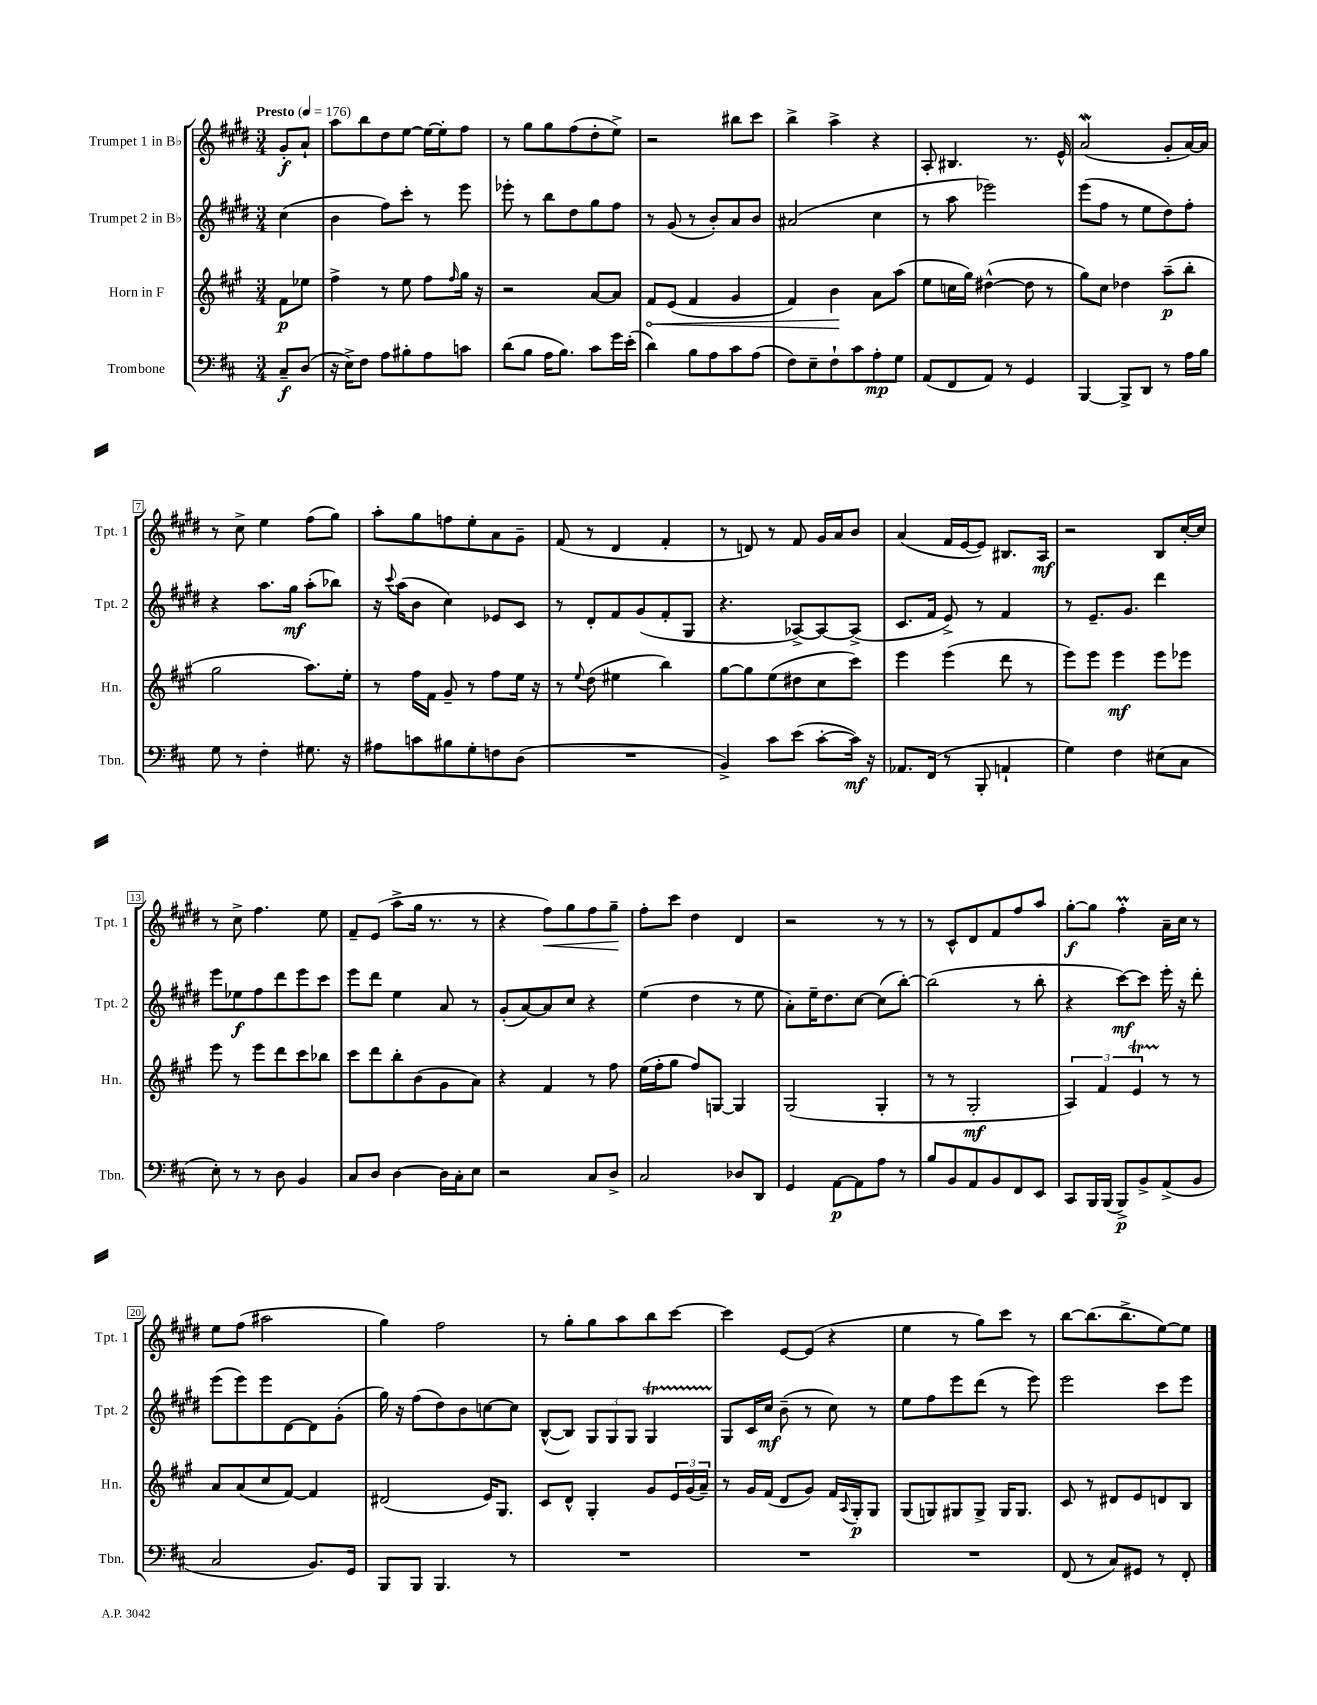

**kern	**dynam	**kern	**dynam	**kern	**dynam	**kern	**dynam
*part4	*part4	*part3	*part3	*part2	*part2	*part1	*part1
*staff4	*staff4	*staff3	*staff3	*staff2	*staff2	*staff1	*staff1
*I"Trombone	*	*I"Horn in F	*	*I"Trumpet 2 in B♭	*	*I"Trumpet 1 in B♭	*
*I'Tbn.	*	*I'Hn.	*	*I'Tpt. 2	*	*I'Tpt. 1	*
*clefF4	*	*clefG2	*	*clefG2	*	*clefG2	*
*k[f#c#]	*	*k[f#c#g#]	*	*k[f#c#g#d#]	*	*k[f#c#g#d#]	*
*M3/4	*	*M3/4	*	*M3/4	*	*M3/4	*
*MM176	*	*MM176	*	*MM176	*	*MM176	*
=	=	=	=	=	=	=	=
!	!	!	!	!	!	!LO:TX:a:B:t=Presto	!
8C#~/L	f	8f#\L	p	(4cc#\	.	8g#'/L	f
(8D/J	.	8ee-X\J	.	.	.	8a`/J	.
=1	=1	=1	=1	=1	=1	=1	=1
16r	.	4ff#^\	.	4b\	.	8aa\L	.
16E^\KL)	.	.	.	.	.	.	.
8F#\J	.	.	.	.	.	8bb\	.
8A\L	.	8r	.	8ff#\L)	.	8dd#\	.
8B#X'\	.	8ee\	.	8ccc#'\J	.	[8ee\J	.
8A\	.	8ff#\L	.	8r	.	16ee\LL_	.
.	.	.	.	.	.	16ee'\J]	.
.	.	16qqff#/	.	.	.	.	.
8cn\J	.	16gg#\Jk	.	8eee\	.	8ff#\J	.
.	.	16r	.	.	.	.	.
=2	=2	=2	=2	=2	=2	=2	=2
(8d\L	.	2r	.	8eee-X'\	.	8r	.
8B\J	.	.	.	8r	.	8gg#\L	.
16A\KL	.	.	.	8bb\L	.	8gg#\	.
8.B\J)	.	.	.	.	.	.	.
.	.	.	.	8dd#\	.	(8ff#\	.
8c#\L	.	[8a/L	.	8gg#\	.	8dd#'\	.
16g\L	.	8a/J]	.	8ff#\J	.	8ee^\J)	.
(16e'\JJ	.	.	.	.	.	.	.
=3	=3	=3	=3	=3	=3	=3	=3
!	!	!	!LO:HP:b	!	!	!	!
4d\)	.	8f#/L	<	8r	.	2r	.
.	.	(8e/J	.	(8g#/	.	.	.
8B\L	.	4f#/	.	8r	.	.	.
8A\	.	.	.	8b'/L)	.	.	.
8c#\	.	4g#/	.	8a/	.	8bb#X\L	.
(8A\J	.	.	.	8b/J	.	8ccc#\J	.
=4	=4	=4	=4	=4	=4	=4	=4
8F#\L)	.	4f#/)	.	(2a#X/	.	4bb^\	.
8E~\	.	.	.	.	.	.	.
8F#`\	.	4b\	.	.	.	4aa^\	.
8c#\	.	.	.	.	.	.	.
8A'\	mp	8a\L	[	4cc#\	.	4r	.
8G\J	.	(8aa\J	.	.	.	.	.
=5	=5	=5	=5	=5	=5	=5	=5
(8AA/L	.	8ee\L	.	8r	.	8A'/	.
8FF#/	.	16ccn\L	.	8aa\	.	4.B#X/	.
.	.	16gg#\JJ)	.	.	.	.	.
8AA/J)	.	([4dd#X^^\	.	2eee-X\)	.	.	.
8r	.	.	.	.	.	.	.
4GG/	.	8dd#\]	.	.	.	8.r	.
.	.	8r	.	.	.	.	.
.	.	.	.	.	.	16e^^/	.
=6	=6	=6	=6	=6	=6	=6	=6
[4BBB/	.	8gg#\L)	.	(8eee\L	.	(2aw/	.
.	.	8cc#\J	.	8ff#\J	.	.	.
8BBB^/L]	.	4dd-X\	.	8r	.	.	.
8DD/J	.	.	.	8ee\L	.	.	.
8r	.	(8aa~\L	p	8dd#\)	.	8g#'/L	.
16A\LL	.	8bb'\J	.	8ff#'\J	.	[16a/L)	.
16B\JJ	.	.	.	.	.	16a/JJ]	.
!!LO:LB:g=z
=7	=7	=7	=7	=7	=7	=7	=7
8G\	.	2gg#\	.	4r	.	8r	.
8r	.	.	.	.	.	8cc#^\	.
4F#'\	.	.	.	8.aa\L	.	4ee\	.
.	.	.	.	16gg#\Jk	mf	.	.
8.G#X\	.	8.aa\L)	.	(8aa'\L	.	(8ff#\L	.
.	.	.	.	8bb-X\J)	.	8gg#\J)	.
16r	.	16ee'\Jk	.	.	.	.	.
=8	=8	=8	=8	=8	=8	=8	=8
8A#X\L	.	8r	.	16r	.	8aa'\L	.
.	.	.	.	8qqccc#/	.	.	.
.	.	.	.	(16aa\KL	.	.	.
8cn\	.	16ff#\LL	.	8b\J	.	8gg#\	.
.	.	16f#\JJ	.	.	.	.	.
8B#X\	.	8g#~/	.	4cc#\)	.	8ffn\	.
8G'\	.	8r	.	.	.	8ee'\	.
8Fn\	.	8ff#\L	.	8e-X/L	.	8a\	.
(8D\J	.	16ee\Jk	.	8c#/J	.	8g#~\J	.
.	.	16r	.	.	.	.	.
=9	=9	=9	=9	=9	=9	=9	=9
2.r	.	8r	.	8r	.	(8f#/	.
.	.	8qqee/	.	.	.	.	.
.	.	(8dd\	.	8d#'/L	.	8r	.
.	.	4ee#X\	.	8f#/	.	4d#/	.
.	.	.	.	(8g#/	.	.	.
.	.	4bb\)	.	8f#'/	.	4f#'/	.
.	.	.	.	8G#/J	.	.	.
=10	=10	=10	=10	=10	=10	=10	=10
4BB^/)	.	[8gg#\L	.	4.r	.	8r	.
.	.	8gg#\]	.	.	.	8dn/)	.
8c#\L	.	(8ee\	.	.	.	8r	.
(8e\J	.	8dd#X\	.	[8A-X^/L)	.	8f#/	.
[8c#'\L	.	8cc#\	.	8A-/_	.	16g#/LL	.
.	.	.	.	.	.	16a/J	.
16c#\Jk])	mf	8ccc#\J)	.	(8A-^/J]	.	8b/J	.
16r	.	.	.	.	.	.	.
=11	=11	=11	=11	=11	=11	=11	=11
8.AA-X/L	.	4eee\	.	8.c#/L	.	(4a/	.
(16FF#/Jk	.	.	.	16f#/Jk	.	.	.
8r	.	(4eee\	.	8e^/)	.	16f#/LL	.
.	.	.	.	.	.	[16e/J	.
8BBB'/	.	.	.	8r	.	8e/J])	.
4AAn`/	.	8ddd\	.	4f#/	.	8.B#X/L	.
.	.	8r	.	.	.	.	.
.	.	.	.	.	.	16A/Jk	mf
=12	=12	=12	=12	=12	=12	=12	=12
4G\)	.	8eee\L)	.	8r	.	2r	.
.	.	8eee\J	.	8.e~/L	.	.	.
4F#\	.	4eee\	mf	.	.	.	.
.	.	.	.	8.g#/J	.	.	.
(8E#X\L	.	8eee\L	.	4ddd#\	.	8B/L	.
8C#\J	.	8eee-X\J	.	.	.	[16cc#'/L	.
.	.	.	.	.	.	16cc#/JJ]	.
!!LO:LB:g=z
=13	=13	=13	=13	=13	=13	=13	=13
8E'\)	.	8eee\	.	8eee\L	.	8r	.
8r	.	8r	.	8ee-X\	f	8cc#^\	.
8r	.	8eee\L	.	8ff#\	.	4.ff#\	.
8D\	.	8ddd\	.	8ddd#\	.	.	.
4BB/	.	8ccc#\	.	8eee\	.	.	.
.	.	8bb-X\J	.	8ccc#\J	.	8ee\	.
=14	=14	=14	=14	=14	=14	=14	=14
8C#/L	.	8ccc#\L	.	8eee\L	.	8f#~/L	.
8D/J	.	8ddd\	.	8ddd#\J	.	(8e/J	.
[4D\	.	8bb'\	.	4ee\	.	8aa^\L	.
.	.	(8b\	.	.	.	16gg#\Jk	.
.	.	.	.	.	.	8.r	.
16D\LL]	.	8g#\	.	8a/	.	.	.
16C#'\J	.	.	.	.	.	.	.
8E\J	.	8a\J)	.	8r	.	8r	.
=15	=15	=15	=15	=15	=15	=15	=15
2r	.	4r	.	(8g#'/L	.	4r	.
.	.	.	.	[8a/)	.	.	.
!	!	!	!	!	!	!	!LO:HP:b
.	.	4f#/	.	8a/]	.	8ff#\L)	<
.	.	.	.	8cc#/J	.	8gg#\	.
8C#/L	.	8r	.	4r	.	8ff#\	.
8D^/J	.	8ff#\	.	.	.	8gg#~\J	.
.	.	.	.	.	.	.	[
=16	=16	=16	=16	=16	=16	=16	=16
2C#/	.	(16ee\LL	.	(4ee\	.	8ff#'\L	.
.	.	16ff#'\J	.	.	.	.	.
.	.	8gg#\J	.	.	.	8ccc#\J	.
.	.	8ff#/L)	.	4dd#\	.	4dd#\	.
.	.	[8Gn/J	.	.	.	.	.
8D-X/L	.	4G/]	.	8r	.	4d#/	.
8DD/J	.	.	.	8ee\	.	.	.
=17	=17	=17	=17	=17	=17	=17	=17
4GG/	.	(2G#/	.	8a'\L)	.	2r	.
.	.	.	.	16ee~\K	.	.	.
.	.	.	.	8.dd#\	.	.	.
[8AA\L	p	.	.	.	.	.	.
8AA\]	.	.	.	[8cc#\J	.	.	.
8A\J	.	4G#'/	.	(8cc#\L]	.	8r	.
8r	.	.	.	[8bb'\J)	.	8r	.
=18	=18	=18	=18	=18	=18	=18	=18
8B/L	.	8r	.	(2bb\]	.	8r	.
8BB/	.	8r	.	.	.	8c#^^/L	.
8AA/	.	2G#'/	mf	.	.	8d#/	.
8BB/	.	.	.	.	.	8f#/	.
8FF#/	.	.	.	8r	.	8ff#/	.
8EE/J	.	.	.	8bb'\	.	8aa/J	.
=19	=19	=19	=19	=19	=19	=19	=19
8CC#/L	.	6A/)	.	4r	.	[8gg#'\L	f
16BBB/L	.	.	.	.	.	8gg#\J]	.
.	.	6f#/	.	.	.	.	.
(16BBB/JJ	.	.	.	.	.	.	.
8BBB^/L)	p	.	.	[8ccc#\L)	mf	4ff#M'\	.
.	.	6eT/	.	.	.	.	.
8BB^/	.	.	.	8ccc#\J]	.	.	.
(8AA^/	.	8r	.	16eee'\	.	16a~\LL	.
.	.	.	.	16r	.	16cc#\JJ	.
8BB/J	.	8r	.	8ddd#'\	.	8r	.
!!LO:LB:g=z
=20	=20	=20	=20	=20	=20	=20	=20
2C#/	.	8a/L	.	(8eee\L	.	8ee\L	.
.	.	(8a/	.	8eee\)	.	(8ff#\J	.
.	.	8cc#/	.	8eee\	.	2aa#X\	.
.	.	[8f#/J)	.	[8d#\	.	.	.
8.BB/L)	.	4f#/]	.	8d#\]	.	.	.
.	.	.	.	(8g#'\J	.	.	.
16GG/Jk	.	.	.	.	.	.	.
=21	=21	=21	=21	=21	=21	=21	=21
8BBB/L	.	(2d#X/	.	16gg#\)	.	4gg#\)	.
.	.	.	.	16r	.	.	.
8BBB/J	.	.	.	(8ff#\L	.	.	.
4.BBB/	.	.	.	8dd#\)	.	2ff#\	.
.	.	.	.	8b\	.	.	.
.	.	16e/KL)	.	[8ccn\	.	.	.
.	.	8.G#/J	.	.	.	.	.
8r	.	.	.	8cc\J]	.	.	.
=22	=22	=22	=22	=22	=22	=22	=22
2.r	.	8c#/L	.	([8B^^/L	.	8r	.
.	.	8d^^/J	.	8B/J])	.	8gg#'\L	.
.	.	4G#'/	.	12G#/L	.	8gg#\	.
.	.	.	.	12G#/	.	.	.
.	.	.	.	.	.	8aa\	.
.	.	.	.	12G#/J	.	.	.
.	.	8g#/L	.	4G#t/	.	8bb\	.
.	.	24e/L	.	.	.	[8ccc#\J	.
.	.	(24g#/	.	.	.	.	.
.	.	24a~/JJ)	.	.	.	.	.
=23	=23	=23	=23	=23	=23	=23	=23
2.r	.	8r	.	8G#/L	.	4ccc#\]	.
.	.	16g#/LL	.	16c#/L	.	.	.
.	.	(16f#/JJ	.	16cc#/JJ	mf	.	.
.	.	8d/L	.	(8b~\	.	[8e/L	.
.	.	8g#/J)	.	8r	.	(8e/J]	.
.	.	16f#/LL	.	8cc#\)	.	4r	.
.	.	8qqA/	.	.	.	.	.
.	.	16G#'/J	p	.	.	.	.
.	.	8G#/J	.	8r	.	.	.
=24	=24	=24	=24	=24	=24	=24	=24
2.r	.	(8G#/L	.	8ee\L	.	4ee\	.
.	.	8Gn/)	.	8ff#\	.	.	.
.	.	8G#X/	.	8eee\	.	8r	.
.	.	8G#^/J	.	(8ddd#\J	.	8gg#\L)	.
.	.	16G#/KL	.	8r	.	8ccc#\J	.
.	.	8.G#/J	.	.	.	.	.
.	.	.	.	8eee\)	.	8r	.
=25	=25	=25	=25	=25	=25	=25	=25
(8FF#/	.	8c#/	.	2eee\	.	[8bb\L	.
8r	.	8r	.	.	.	(8.bb\]	.
8C#/L)	.	8d#X/L	.	.	.	.	.
.	.	.	.	.	.	8.bb^\	.
8GG#X/J	.	8e/	.	.	.	.	.
8r	.	8dn/	.	8ccc#\L	.	[8ee\)	.
8FF#'/	.	8B/J	.	8eee\J	.	8ee\J]	.
==	==	==	==	==	==	==	==
*-	*-	*-	*-	*-	*-	*-	*-
